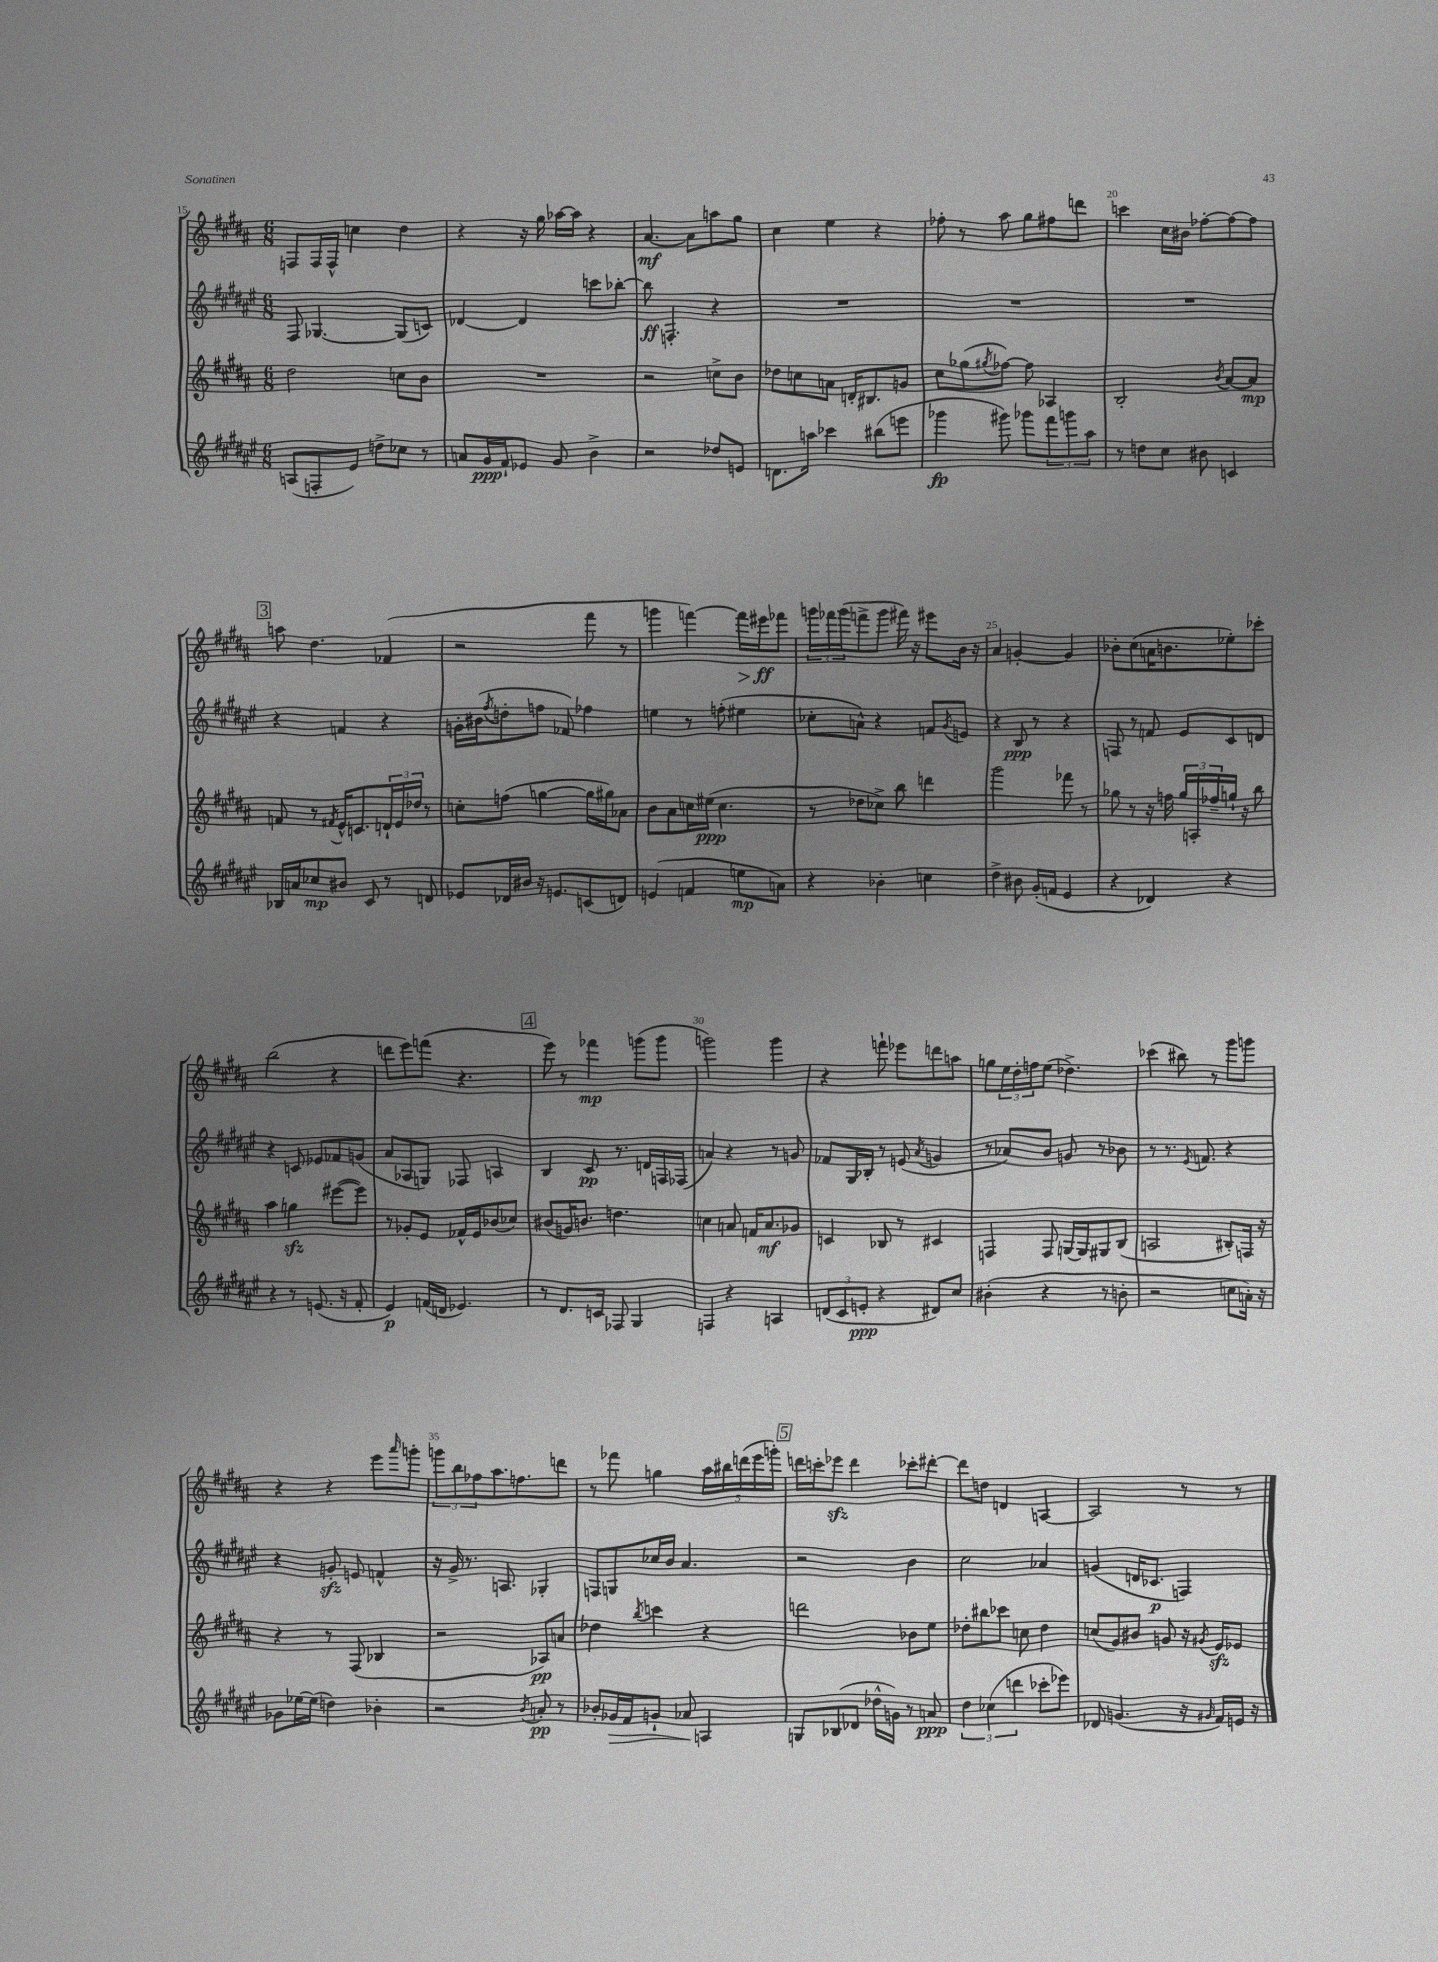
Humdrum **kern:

**kern	**kern	**kern	**kern
*staff4	*staff3	*staff2	*staff1
*clefG2	*clefG2	*clefG2	*clefG2
*k[f#c#g#d#a#e#]	*k[f#c#g#d#a#]	*k[f#c#g#d#a#e#]	*k[f#c#g#d#a#]
*M6/8	*M6/8	*M6/8	*M6/8
(8A	2dd#	8F#	8F
8F'	.	[4.G-	16F
.	.	.	16F^^
8e#)	.	.	4cc
8dd^	.	.	.
8cc-	8cc	(8G-]	4dd#
8r	8b	8c)	.
=	=	=	=
8a	2.r	[4d-	4r
16g#	.	.	.
16f#`	.	.	.
8e-	.	4d-]	16r
.	.	.	16gg#
8g#	.	.	[16aa-
.	.	.	16aa-]
4b^	.	8ccc	4r
.	.	[8bb-'	.
=	=	=	=
2r	2r	8bb-]	[4.a#
.	.	4.F'	.
.	.	.	8a#]
8dd-	8cc^	4r	8aa
8e	8b	.	8gg#
=	=	=	=
8.d	8dd-	2.r	4cc#
.	8cc	.	.
16aa	.	.	.
4ccc-	8a	.	4ee
.	16d'	.	.
.	8.B#	.	.
(8bb#	.	.	4r
8eee	8g	.	.
=	=	=	=
4ggg-	8cc#	2.r	8ff-'
.	(8gg-	.	8r
.	8qgg#	.	.
8ggg#)	[8ff-)	.	8aa#
8ggg-	8ff-]	.	8gg#
12fff#	4A-	.	8ff#
12ggg	.	.	.
.	.	.	8ddd
12aa#	.	.	.
=	=	=	=
8r	2B'	2.r	4ccc
8dd	.	.	.
8cc#	.	.	16cc#
.	.	.	16b#
8b#	.	.	[8ff-'
.	8qb	.	.
4c	[8a#	.	8ff-_
.	8a#]	.	8ff-]
=	=	=	=
16B-	8f	4r	8aa
16a	.	.	.
8cc-	8r	.	4.dd#
.	8qf#	.	.
8b#	16e^^	4f	.
.	8.c	.	.
8c#	.	.	.
8r	24d`	4r	(4f-
.	24e	.	.
.	24dd-	.	.
8d	8r	.	.
=	=	=	=
8e-	8cc'	16g'	2r
.	.	(16b#	.
.	.	8qff#	.
16d-	(8ff	8dd'	.
16b#	.	.	.
16r	[4gg	8ff	.
8.e	.	.	.
.	.	8f-)	.
(8c	16gg]	4ff-	8fff#
.	16gg#)	.	.
8d)	8a-	.	8r
=	=	=	=
(4e	8b	4ee	4ggg
.	8a#	.	.
4f	16cc	8r	[4fff)
.	(16ee#	.	.
.	4.cc	(8ff'	.
8ee	.	4ee#	16fff]
.	.	.	16eee#
8a)	.	.	8fff-
=	=	=	=
4r	8r	8cc-'	24ggg
.	.	.	24fff-
.	.	.	(24ggg
.	8dd-	8a^^)	8fff^
4b-'	8cc-^)	4r	8ggg
.	8bb	.	16fff#)
.	.	.	16r
4cc	4ddd	8f	8eee#
.	.	8qg#	.
.	.	8e	16b
.	.	.	16r
=	=	=	=
4dd#^	2ggg#	4r	4a#
8b#	.	8B	[4g'
(16g#'	.	8r	.
16f	.	.	.
4e#	8fff-	4r	4g]
.	8r	.	.
=	=	=	=
4r	8gg-	8F	8b-'
.	8r	8r	(8cc#
4d-)	16r	8f	16a
.	16ff	.	8.b
.	24gg-	8e#	.
.	24A'	.	.
.	24ff-~	.	.
4r	16gg`	8c#	8ee-')
.	16r	.	.
.	8bb	8d	8ccc-'
=	=	=	=
4r	4aa#	4r	(2bb
8r	4gg	8c	.
(8.e	.	8e-	.
.	([8eee#	8f-	4r
16r	.	.	.
8f#'	8eee#])	(8g	.
=	=	=	=
4e#)	8r	8a#	8ddd
.	8g-'	8A-	8eee)
(16f	8e	8G)	(8fff
16d	.	.	.
4.e-)	16f-^^	8F-	4.r
.	16e	.	.
.	(8b-	4A	.
.	8cc-)	.	.
=	=	=	=
8r	(8b#	4B	8eee)
8.d#	16g)	.	8r
.	8.b	.	.
.	.	8c#	4fff-
16c	.	.	.
8F-	4.dd	8.r	.
4G#	.	.	(8ggg
.	.	16d	.
.	.	16F	8ggg
.	.	(16F-	.
=	=	=	=
4F	4cc	4a)	2ggg)
4r	8a	4r	.
.	16f	.	.
.	8.a	.	.
4A	.	8r	4ggg
.	8g-	8g	.
=	=	=	=
(12d	4c	8f-	4r
12c#	.	.	.
.	.	16G#	.
12e'	.	.	.
.	.	16B-'	.
4r	8B-	8r	8fff`
.	8r	(8e	8eee-
.	.	8qa#	.
8d#)	4c#	4g	8ddd
8cc#	.	.	8aa
=	=	=	=
(4b#'	4F	8r	8gg
.	.	8a-)	24ee
.	.	.	24dd#'
.	.	.	24ff
4r	8F	8b	(8ee
.	[16G	8g	4.dd-^)
.	16G]	.	.
8r	8G#	8r	.
8b'	(8B	8b-	.
=	=	=	=
2r	2A	8r	(4ccc-
.	.	8.r	.
.	.	.	8bb#)
.	.	8qe#	.
.	.	8.f	.
.	.	.	8r
8cc	8B#')	4r	8ggg#
16a')	16F	.	8ggg
16r	16r	.	.
=	=	=	=
8g-	4r	4r	4r
[16ee-	.	.	.
(16ee-]	.	.	.
4dd)	8r	8g'	4r
.	(8F#	8e	.
4b-'	4B-	4f^^	8eee
.	.	.	16qqaaa#
.	.	.	8ggg'
=	=	=	=
2r	2r	16r	12ggg
.	.	16g#^	.
.	.	.	12bb
.	.	8.r	.
.	.	.	12ff-
.	.	.	8.aa#
.	.	8.A	.
.	.	.	8.ff
8qb	.	.	.
8a'	8A-)	4G-'	.
8r	8a	.	8ddd
=	=	=	=
8b-'	4dd-	8F	8r
16g-	.	8G	8fff-
16f#	.	.	.
.	8qbb	.	.
8g`	4ccc	16cc-	4gg
.	.	16b	.
8a-	.	4.a#	.
4A	4r	.	20aa#
.	.	.	20bb#
.	.	.	(20ddd
.	.	.	20eee
.	.	.	20ggg')
=	=	=	=
8G	2ddd	2r	16ddd
.	.	.	16ccc'
(8B-	.	.	8eee-
8d-	.	.	4ddd
16dd-^^	.	.	.
16g)	.	.	.
8r	8b-	4b	8ccc-'
8a	8ee	.	[8ddd#'
=	=	=	=
6dd#	8dd-'	2cc#	8ddd#]
.	8bb#	.	8dd
(6cc-	.	.	.
.	8ccc-	.	4d
6ddd	.	.	.
.	8cc	.	.
8ccc-'	4dd-	4a-	[4A
8eee-)	.	.	.
=	=	=	=
8d-	(8cc	(4g	2A]
(4.g	8g#)	.	.
.	8b#	16d	.
.	.	8.c-	.
.	8g	.	.
16r	16r	4F)	8r
16qqg#	8qg#	.	.
16f#)	16e	.	.
16e	8e-	.	8r
16r	.	.	.
==	==	==	==
*-	*-	*-	*-
